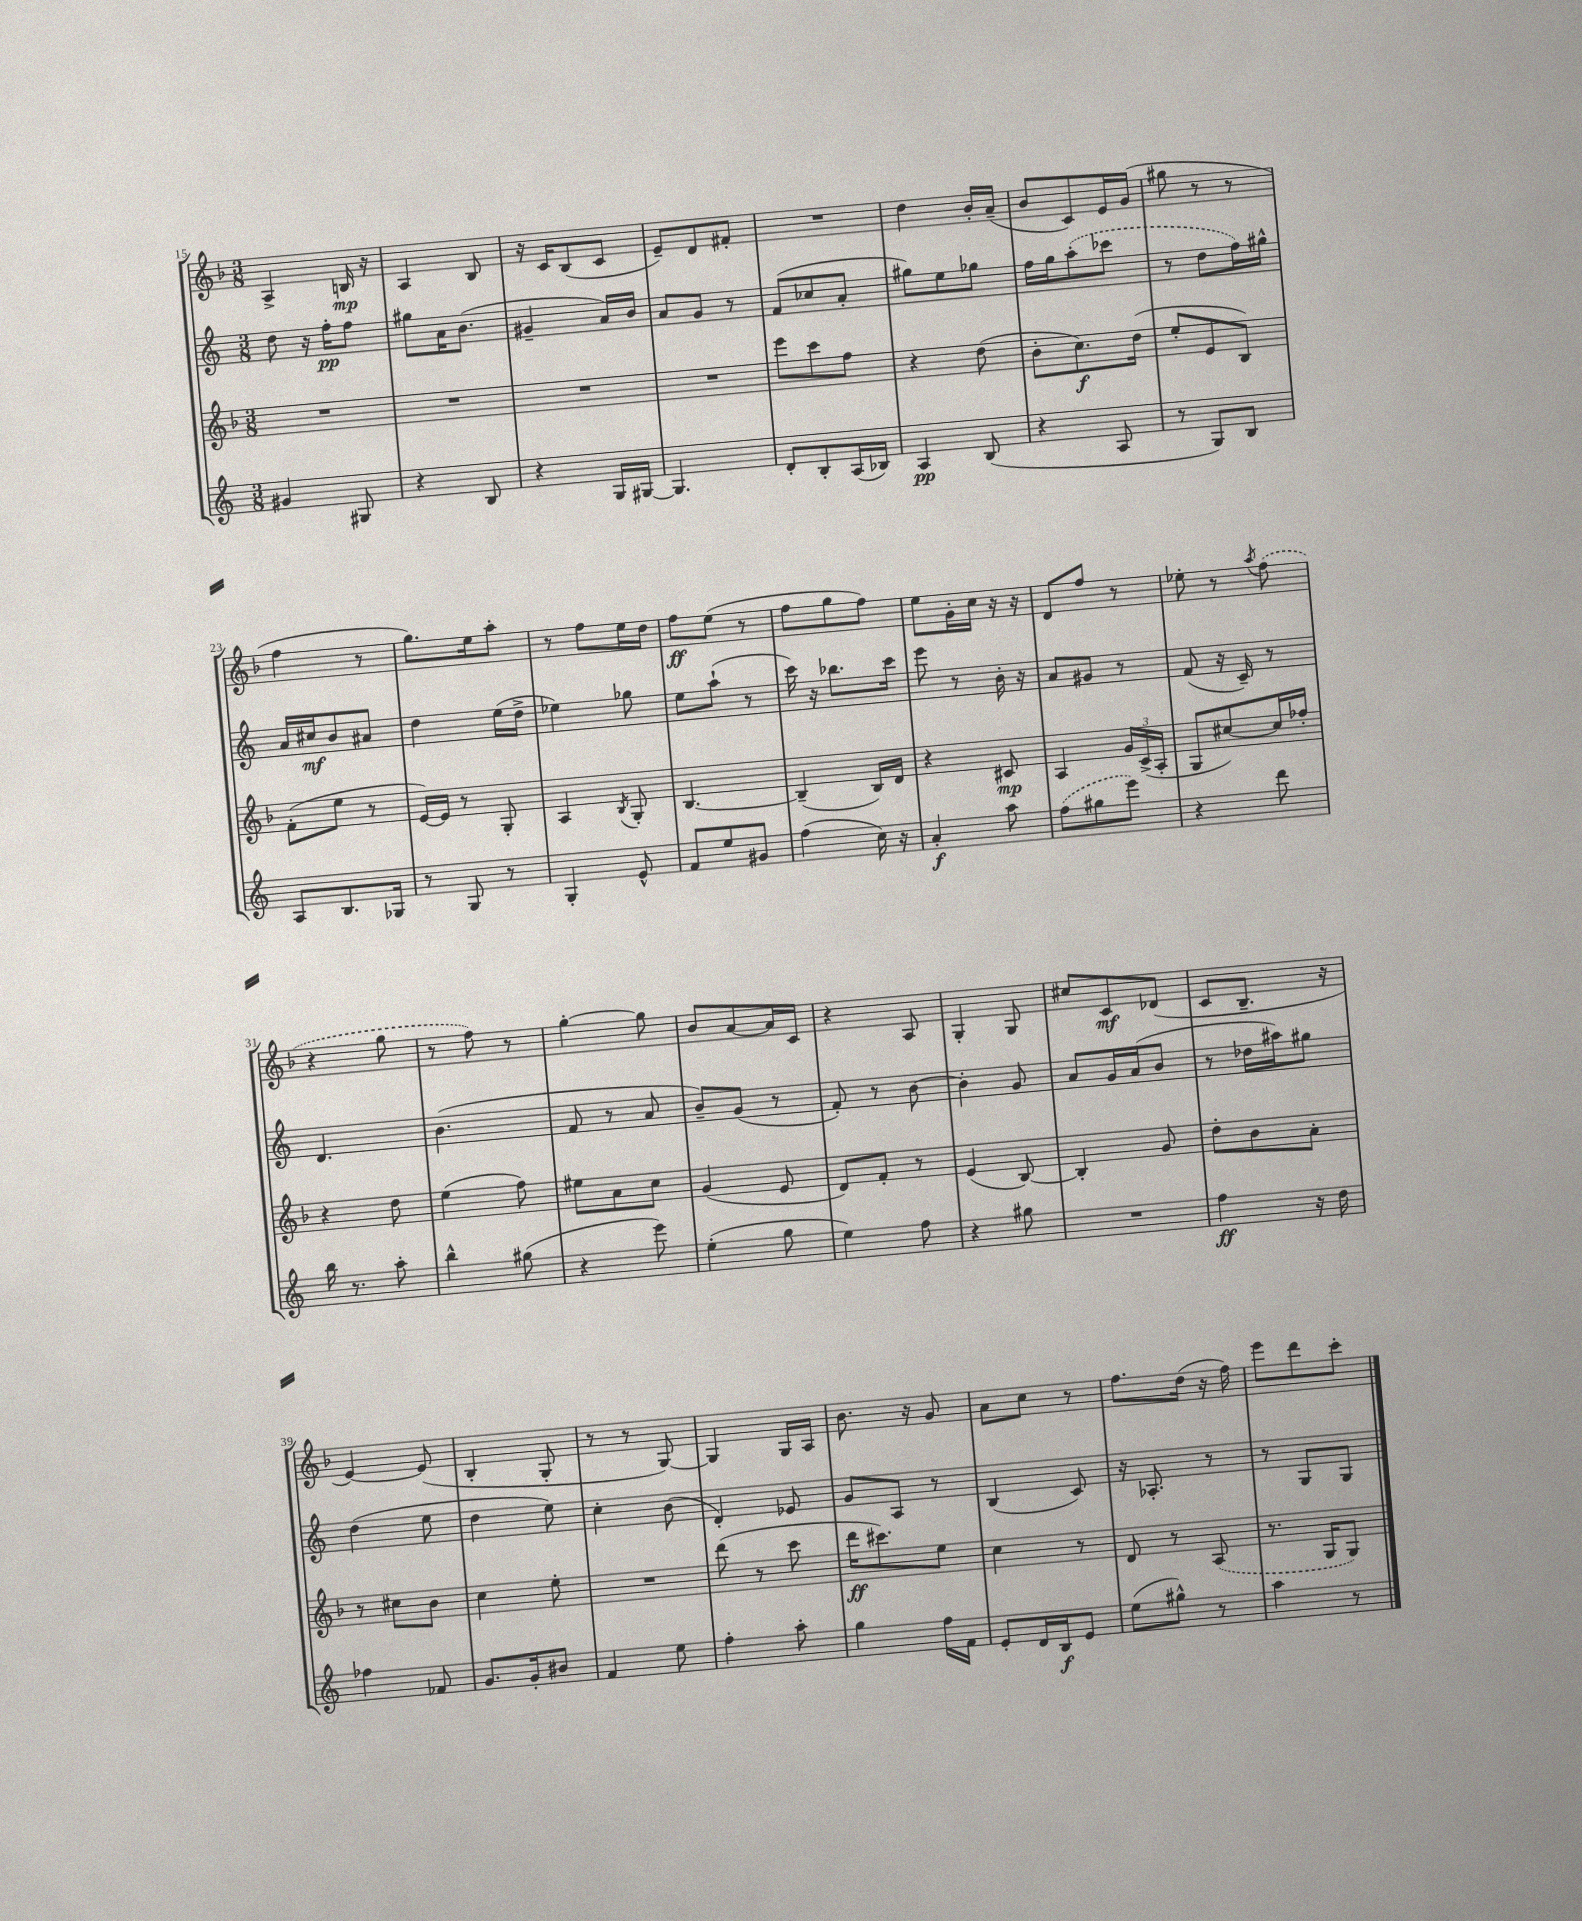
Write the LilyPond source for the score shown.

<<
\new StaffGroup <<
\new Staff = "s0" {
    \clef treble \key f \major \numericTimeSignature \time 3/8
    a4-> b16\mp r16 |
    a4 bes8 |
    r16 c'16 bes8( c'8 |
    e'8--) d'8 fis'8-. |
    R4. |
    d''4 bes'16-. a'16--( |
    bes'8 c'8) e'16 g'16( |
    gis''8 r8 r8 |
    f''4 r8 |
    g''8.) e''16 a''8-. |
    r8 f''8 e''16 d''16 |
    f''8\ff e''8( r8 |
    f''8 g''8 f''8) |
    e''8 g'16-. c''16 r16 r16 |
    d'8 f''8 r8 |
    ees''8-. r8 \acciaccatura { a''8 } \once \slurDashed f''8( |
    r4 g''8 |
    r8 f''8) r8 |
    g''4~-. g''8 |
    bes'8 a'8~ a'16 c'16 |
    r4 a8 |
    g4-. g8 |
    cis''8 c'8\mf des'8( |
    c'8 bes8.-- r16 |
    e'4~) e'8( |
    bes4-. g8-. |
    r8 r8 g8~) |
    g4 g16 a16 |
    bes'8. r16 g'8 |
    a'8 c''8 r8 |
    f''8. d''16( r16 f''16) |
    e'''8 d'''8 c'''8-. \bar "|." |
}
\new Staff = "s1" {
    \clef treble \key c \major \numericTimeSignature \time 3/8
    d''8 r16 f''16-.\pp f''8 |
    gis''8 a'16 b'8.( |
    gis'4-- a'16) b'16 |
    a'8 g'8 r8 |
    f'8( ces''8 a'8-. |
    gis''8) e''8 ges''8 |
    f''16 g''16 \once \slurDashed a''8-.( ces'''8 |
    r8 d''8 f''16) gis''16-^ |
    a'16 cis''16\mf b'8 ais'8 |
    d''4 e''16( d''16-> |
    ees''4) ges''8 |
    e''8 a''8-!( r8 |
    c'''16) r16 bes''8. c'''16 |
    e'''8 r8 b'16-. r16 |
    a'8 gis'8 r8 |
    f'8( r16 c'16--) r8 |
    d'4. |
    b'4.( |
    f'8 r8 a'8 |
    b'8--) g'8( r8 |
    f'8-.) r8 b'8~ |
    b'4-. g'8 |
    a'8 g'16 a'16( b'8 |
    r8 des''16 ais''16) gis''8 |
    d''4( e''8 |
    d''4 e''8) |
    c''4-. b'8( |
    d'4-.) ees'8 |
    g'8 a8 r8 |
    b4( c'8) |
    r16 aes8.-. r8 |
    r8 g8 g8 \bar "|." |
}
\new Staff = "s2" {
    \clef treble \key f \major \numericTimeSignature \time 3/8
    R4. |
    R4. |
    R4. |
    R4. |
    e'''8 c'''8 f''8 |
    r4 d''8( |
    bes'8-. c''8.\f) d''16( |
    e''8-. e'8 bes8) |
    f'8-.( e''8 r8 |
    e'16~) e'16 r8 g8-. |
    a4 \acciaccatura { bes8 } g8-. |
    bes4.~ |
    bes4--( bes16) d'16 |
    r4 cis'8\mp |
    a4 \tuplet 3/2 { g'16 c'16->( a16-. } |
    g8 cis''8~) cis''16 fes''16-. |
    r4 d''8 |
    e''4( f''8) |
    eis''8 a'8 c''8 |
    g'4( e'8 |
    d'8) f'8-. r8 |
    e'4( bes8~) |
    bes4-. g'8 |
    d''8-. bes'8 a'8-. |
    r8 cis''8 bes'8 |
    c''4 e''8-. |
    R4. |
    d'''8( r8 c'''8 |
    d'''16\ff cis'''8.) e''8 |
    c''4 r8 |
    d'8 r8 \once \slurDashed a8( |
    r8. g16 g8) \bar "|." |
}
\new Staff = "s3" {
    \clef treble \key c \major \numericTimeSignature \time 3/8
    gis'4 gis8 |
    r4 b8 |
    r4 g16 gis16~ |
    gis4. |
    d'8-. b8-. a16( bes16) |
    a4\pp b8( |
    r4 a8 |
    r8 g8) b8 |
    a8 b8. ges16 |
    r8 g8 r8 |
    g4-. e'8-^ |
    f'8 e''8 gis'8 |
    f''4( c''16) r16 |
    a'4-.\f a''8 |
    \once \slurDashed f''8( gis''8 e'''8) |
    r4 d'''8 |
    b''16 r8. a''8-. |
    b''4-^ gis''8( |
    r4 e'''8) |
    e''4-.( g''8 |
    e''4) f''8 |
    r4 gis''8 |
    R4. |
    f''4\ff r16 d''16 |
    fes''4 fes'8 |
    g'8. g'16-. bis'8 |
    f'4 e''8 |
    f''4-. a''8-. |
    g''4 f''16 f'16 |
    e'8-. d'16 b16\f e'8 |
    e''8( gis''8-^) r8 |
    a''4 r8 \bar "|." |
}
>>
>>
\layout { \context { \Score currentBarNumber = #15 } }
